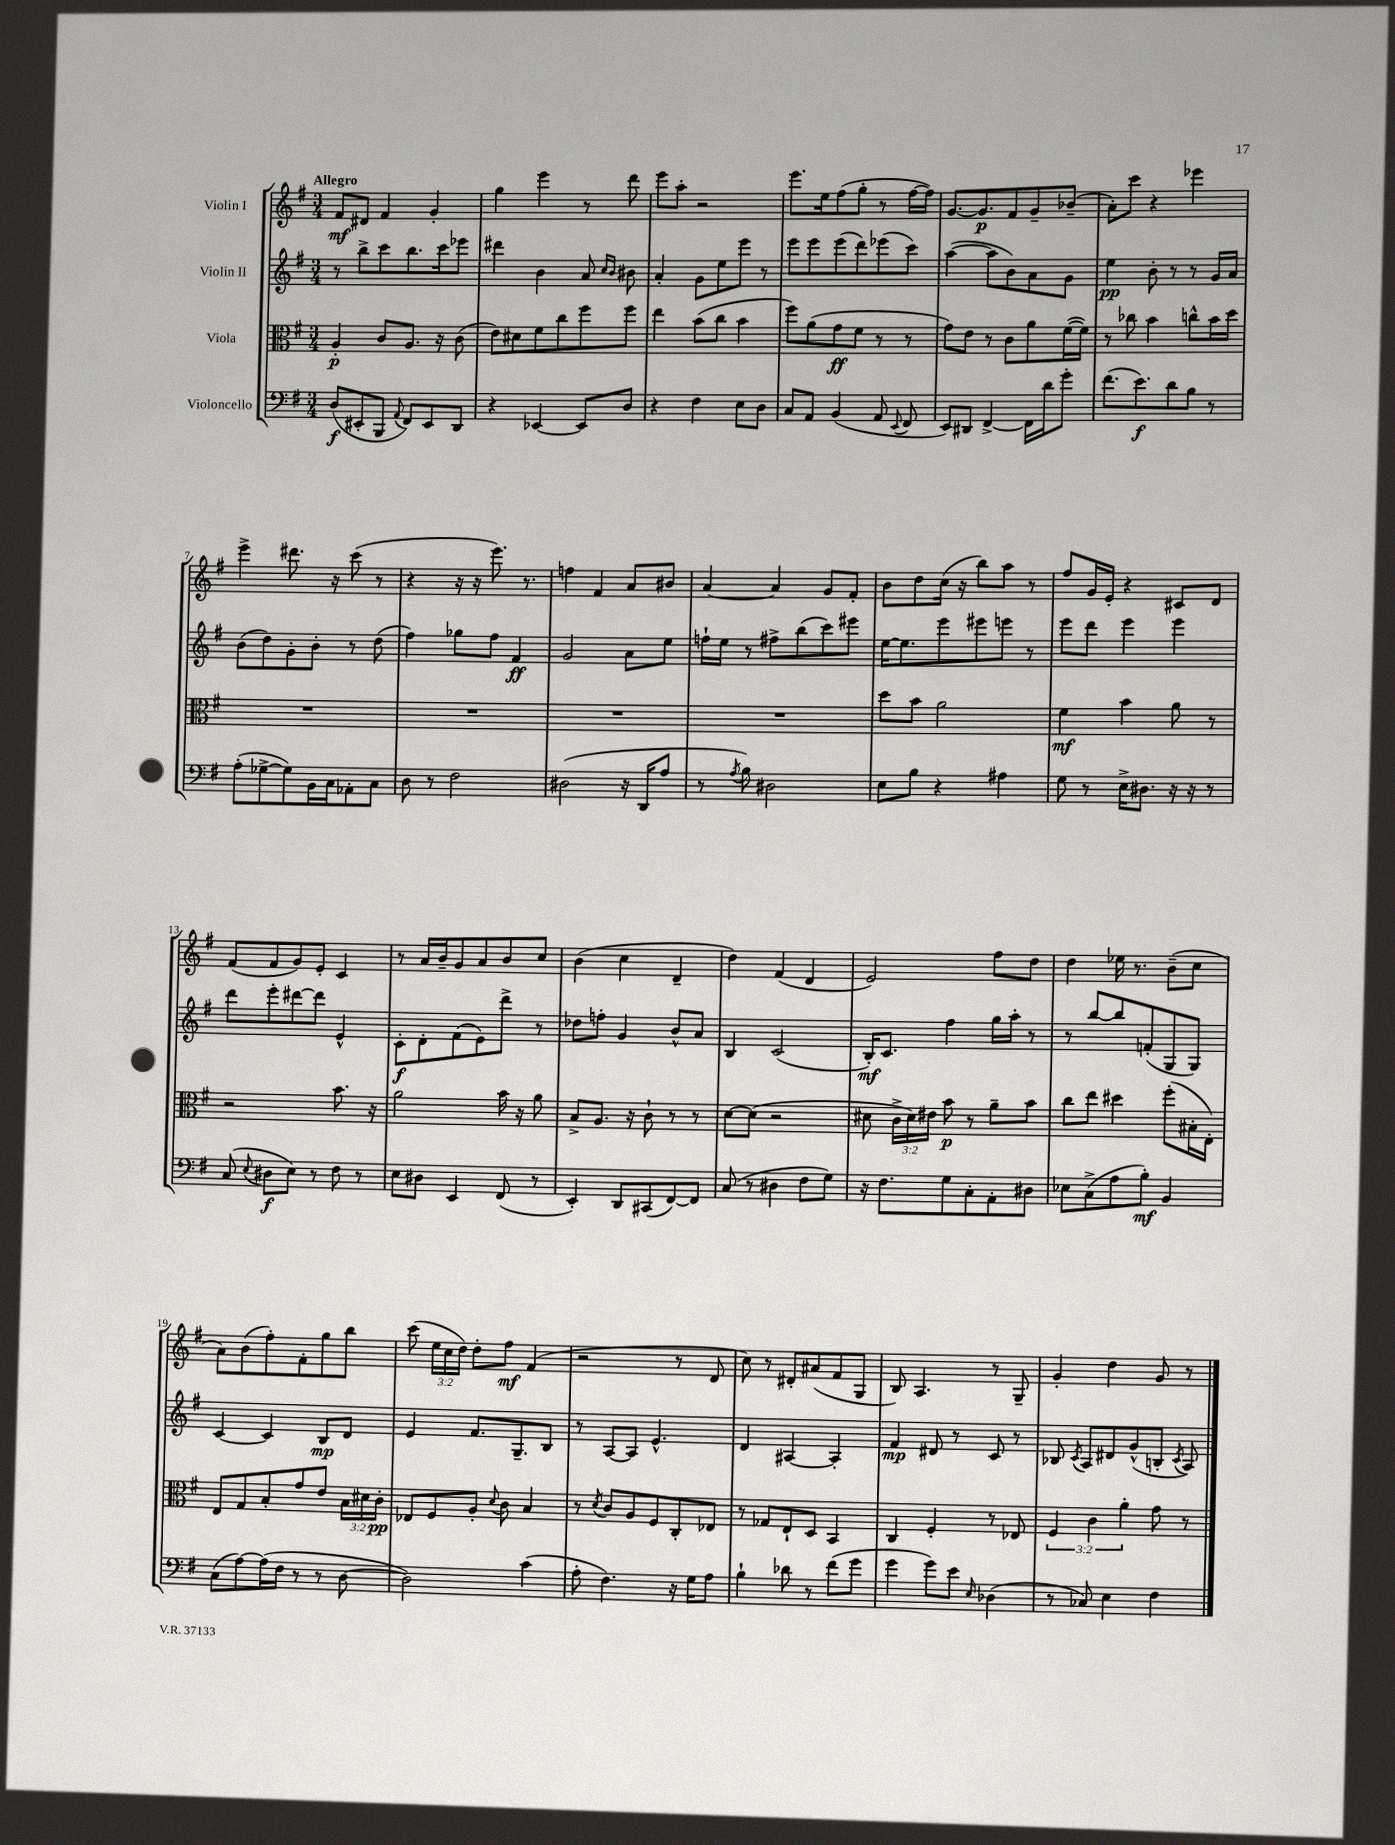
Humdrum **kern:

**kern	**kern	**kern	**kern
*staff4	*staff3	*staff2	*staff1
*clefF4	*clefC3	*clefG2	*clefG2
*k[f#]	*k[f#]	*k[f#]	*k[f#]
*M3/4	*M3/4	*M3/4	*M3/4
(8D/L	4A'/	8r	8f#/L
8EE#'/	.	8bb^\L	8d#/J
8BBB/J	8c/L	8ccc\	4f#/
8qqAA/	.	.	.
8FF#/L)	8.A/J	8.bb\	.
8EE#/	.	.	4g'/
.	16r	16ccc\k	.
8DD/J	(8c\	8eee-\J	.
=	=	=	=
4r	8e\L)	4ddd#\	4gg\
.	8d#\	.	.
[4EE-/	8f#\	4b\	4eee\
.	8cc\	.	.
8EE-/]L	8ff#\	8a/	8r
.	.	16qqcc/LL	.
.	.	16qqb/JJ	.
8D/J	8ff#\J	8b#\	8ddd\
=	=	=	=
4r	4ee\	4a'/	8eee\L
.	.	.	8aa'\J
4F#\	(8b\L	8g\L	2r
.	8cc\J	8ee\	.
8E\L	4b\	8eee\J	.
8D\J	.	8r	.
=	=	=	=
8C/L	8ff#\L)	8eee\L	8.eee\L
8AA/J	(8a\	8eee\	.
.	.	.	16ee\k
(4BB/	8g\	(8eee\	(8ff#\
.	8f#\J	8ddd\)	8gg'\J
8AA/	8r	(8eee-\	8r
8qqEE/	.	.	.
8FF#/	8r	8ccc\J)	[16ff#\LL
.	.	.	16ff#\]JJ)
=	=	=	=
8EE/L)	8g\L)	([4aa\	[8.g/L
8DD#/J	8e\J	.	.
.	.	.	8.g/]
[4FF#^/	8r	8aa\]L	.
.	8c\L	8b\)	8f#/
16FF#\]LL	8a\	8a\	8g~/
16d\J	.	.	.
8g'\J	([16f#\L	8g\J	(8b-~/J
.	16f#\]JJ)	.	.
=	=	=	=
(8.f#\L	8r	4ee\	8a'\L)
.	8cc-\	.	8ccc\J
8.e\)	.	.	.
.	4b\	8b'\	4r
8d\	.	8r	.
8B\J	8cc^^\L	8r	4eee-\
8r	16b\L	16g/LL	.
.	16dd\JJ	16a/JJ	.
=	=	=	=
(8A'\L	2.r	(8b\L	4eee^\
[8G-^\	.	8dd\)	.
8G-\])	.	8g'\	8.ddd#\
16BB\L	.	8b'\J	.
16C\J	.	.	16r
8AA-'\	.	8r	(8ccc\
8C\J	.	(8dd\	8r
=	=	=	=
8D\	2.r	4ff#\)	4r
8r	.	.	.
2F#\	.	8gg-\L	16r
.	.	.	16r
.	.	8ff#\J	8.eee\)
.	.	4f#/	.
.	.	.	8.r
=	=	=	=
(2D#\	2.r	2g/	4ff\
.	.	.	4f#/
16r	.	8a\L	8a/L
16DD/LK	.	.	.
8A/J	.	8ee\J	8b#/J
=	=	=	=
8r	2.r	16ff`\LL	[4a/
.	.	16ee\JJ	.
8qA/	.	.	.
8B\)	.	8r	.
2D#\	.	8ff#^\L	4a/]
.	.	(8bb\	.
.	.	8ccc\)	8g/L
.	.	8eee#\J	8f#'/J
=	=	=	=
8E\L	8dd\L	[16ee\LK	8b\L
.	.	8.ee\]	.
8B\J	8b\J	.	8dd\
4r	2a\	8eee\	(16cc\Jk
.	.	.	16r
.	.	8eee#\	8bb\L)
4A#\	.	8eee\J	8aa\J
.	.	8r	8r
=	=	=	=
8G\	4f#\	8eee\L	8ff#/L
8r	.	8ddd\J	16g/L
.	.	.	16e'/JJ
16E^\LK	4b\	4eee\	4r
8.D#\J	.	.	.
16r	8a\	4eee\	8c#/L
16r	.	.	.
8r	8r	.	8d/J
=	=	=	=
(8C/	2r	8ddd\L	(8f#/L
8qqE/	.	.	.
8D#\L	.	8eee'\	8f#/
8E\J)	.	[8ddd#\	8g/)
8r	.	8ddd#\]J	8e'/J
8F#\	8.b\	4e^^/	4c/
8r	.	.	.
.	16r	.	.
=	=	=	=
8E\L	2a\	8c'\L	8r
8D#\J	.	8d'\	16a/LL
.	.	.	16b~/J
4EE/	.	(8f#\	8g/
.	.	8e\)	8a/
(8FF#/	16b\	8ddd^\J	8b/
.	16r	.	.
8r	8a\	8r	8cc/J
=	=	=	=
4EE'/)	8B^/L	8dd-\L	(4b\
.	8.A/J	8ff'\J	.
8DD/L	.	4g/	4cc\
.	16r	.	.
(8CC#/	8c`\	.	.
[8FF#/)	8r	8b^^/L	4d~/
8FF#/]J	8r	8a/J	.
=	=	=	=
(8C/	[8d\L	4B/	4dd\)
8r	(8d\]J	.	.
4D#\	2r	(2c/	(4f#/
8F#\L	.	.	4d/
8G\J)	.	.	.
=	=	=	=
16r	8d#\	16B'/LK)	2e/)
8.F#\L	.	8.c/J	.
.	24c^\LL	.	.
.	24d#\)	.	.
.	24e#\JJ	.	.
8G\	8b\	4ff#\	.
8C'\	8r	.	.
8AA'\	8a~\L	16gg\LL	8ff#\L
.	.	16aa'\JJ	.
8D#\J	8b\J	8r	8dd\J
=	=	=	=
8E-\L	8cc\L	8r	4dd\
(8C^\	8ee\J	[8bb/L	.
8A\	4dd#\	8bb/]	16ee-\
.	.	.	8.r
8B'\J)	.	(8f'/	.
4BB/	(8ff#'\L	8G/	(8b~\L
.	16B#'\L	8G/J)	8cc\J
.	16E'\JJ)	.	.
=	=	=	=
(8C\L	8E/L	[4c/	8a\L)
[8A\)	8G/	.	(8b\
(16A\]L	8B'/	4c/]	8ff#'\)
16F#\JJ	.	.	.
8r	8g/	.	8f#'\
8r	8e/J	8B/L	8gg\
[8D\	24B\LL	8d/J	8bb\J
.	24d#\	.	.
.	24c'\JJ	.	.
=	=	=	=
2D\])	8E-/L	4e/	(8ccc\
.	8F#/	.	24ee\LL
.	.	.	24cc\
.	.	.	24dd\JJ)
.	8A'/J	8.f#/L	8dd'\L
.	8qqd/	.	.
.	8c\	.	8ff#\J
.	.	8.G~/	.
(4c\	4B/	.	(4f#/
.	.	8B/J	.
=	=	=	=
8A'\	8r	8r	2r
.	8qd/	.	.
4.F#\)	8c/L	[8A/L	.
.	8A/	8A/]J	.
.	8F#/	4.e^^/	.
16r	8C'/	.	8r
16G\LK	.	.	.
8A\J	8E-/J	.	8d/
=	=	=	=
4B`\	8r	4d/	8cc\)
.	8G-/L	.	8r
8d-\	8E`/	[4A#/	8d#'/L
8r	8D/J	.	(8a#/
(8f#\L	4BB/	4A#'/]	8f#/
8g\J	.	.	8G/J
=	=	=	=
4g\	4C/	4f#/	8B/)
.	.	.	4.A/
8g\L)	4F#'/	8d#/	.
8e\J	.	8r	.
16qqE/	.	.	.
(4D-\	8r	8c/	8r
.	8E-/	8r	8G~/
=	=	=	=
8r	6F#/	8B-/	4g'/
.	.	8qc/	.
8C-/)	.	8A/L	.
.	6c\	.	.
4E\	.	8d#/	4dd\
.	6a'\	.	.
.	.	(8g^^/	.
4F#\	8g\	8B'/J	8g/
.	.	8qc/	.
.	8r	8A/)	8r
==	==	==	==
*-	*-	*-	*-
